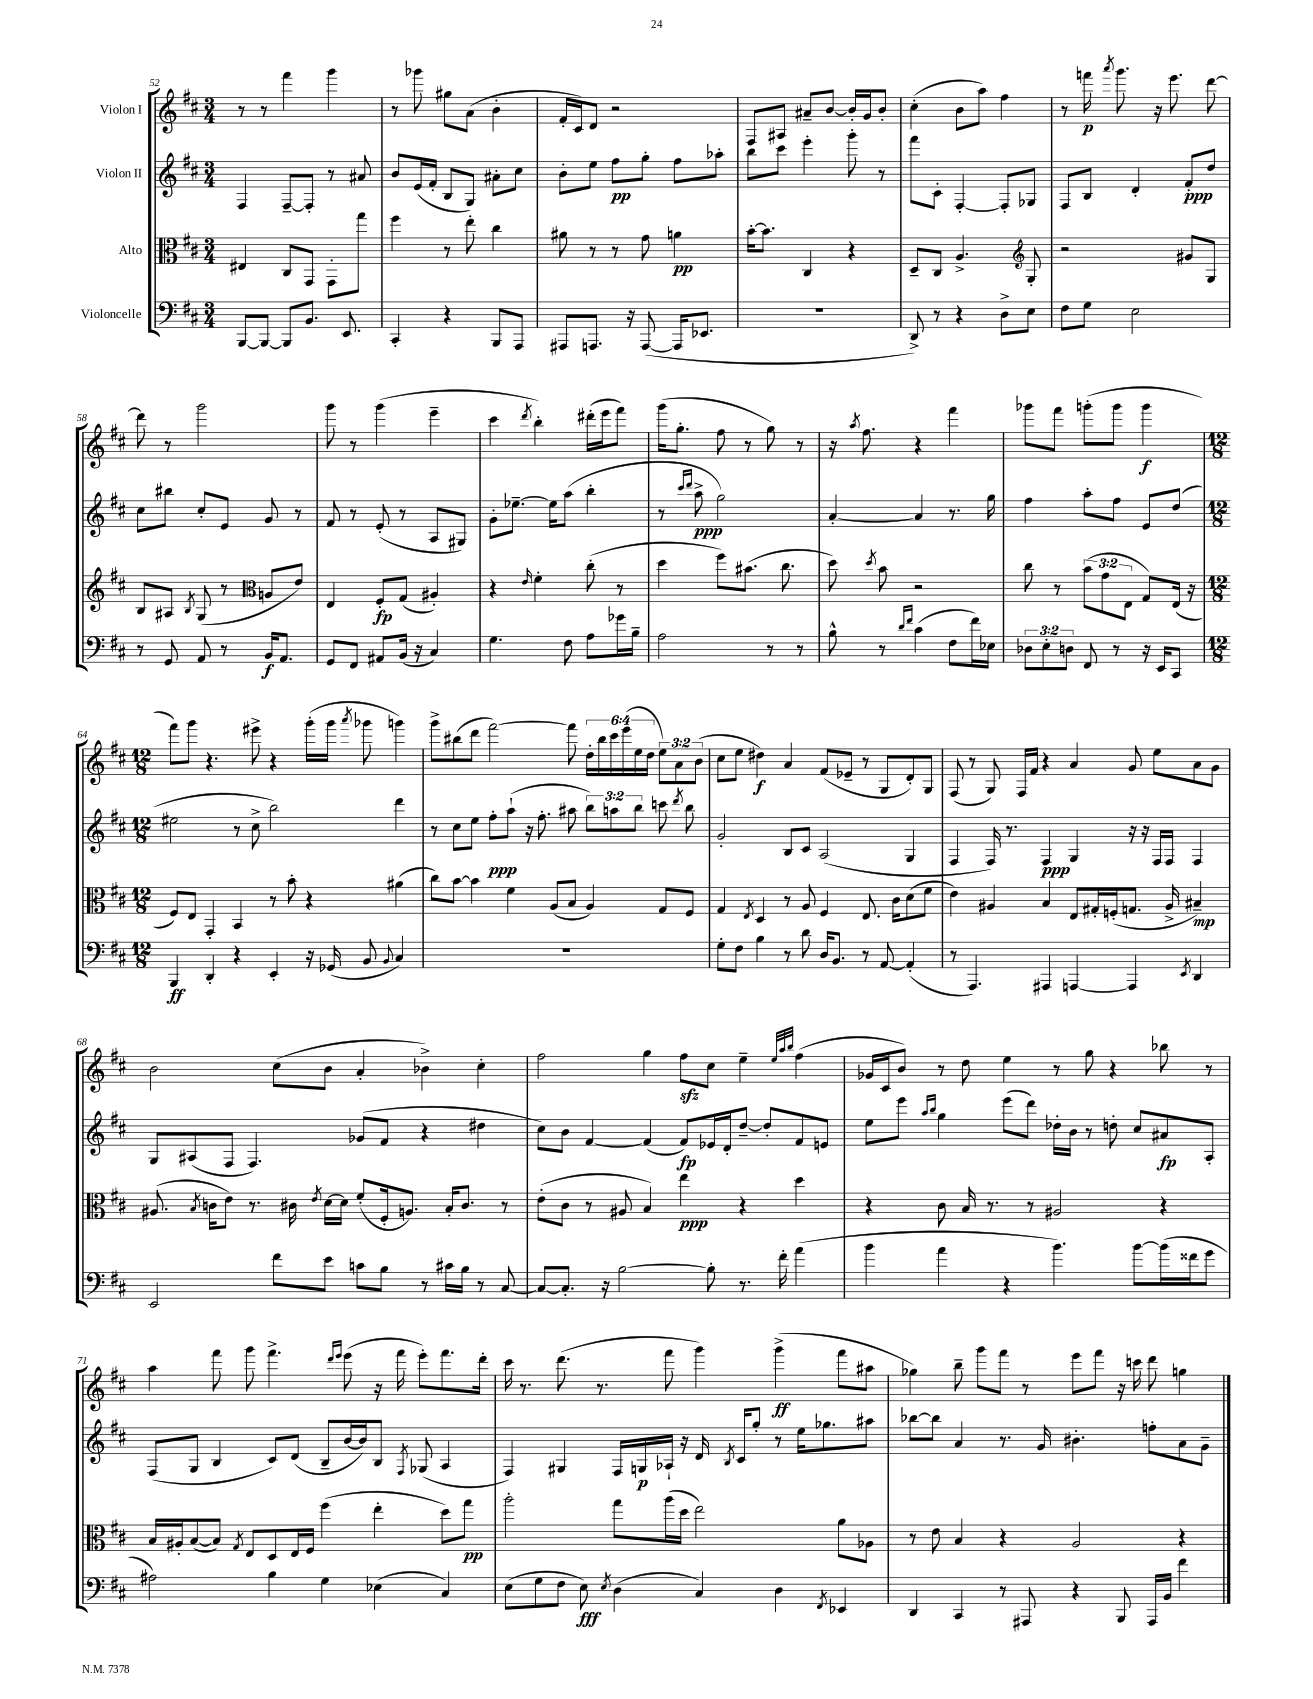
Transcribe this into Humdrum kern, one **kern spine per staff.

**kern	**kern	**kern	**kern
*staff4	*staff3	*staff2	*staff1
*clefF4	*clefC3	*clefG2	*clefG2
*k[f#c#]	*k[f#c#]	*k[f#c#]	*k[f#c#]
*M3/4	*M3/4	*M3/4	*M3/4
[8BBB	4E#	4F#	8r
8BBB_	.	.	8r
8BBB]	8C#	[8F#~	4fff#
8.BB	8GG	8F#']	.
.	8GG'	8r	4ggg
8.EE	.	.	.
.	8gg	8a#	.
=	=	=	=
4CC#'	4ff#	8b	8r
.	.	(16e	8ggg-
.	.	16f#'	.
4r	8r	8B	8gg#
.	8ee'	8G)	(8a
8BBB	4cc#	8a#'	4b'
8AAA	.	8cc#	.
=	=	=	=
8AAA#	8a#	8b'	16f#'
.	.	.	16c#)
8.AAA	8r	8ee	8d
.	8r	8ff#	2r
16r	.	.	.
([8AAA	8g	8gg'	.
16AAA]	4a	8ff#	.
8.EE-	.	.	.
.	.	8aa-'	.
=	=	=	=
2.r	[16b'	8bb	8F#
.	8.b]	.	.
.	.	8ccc#	8A#
.	4C#	4eee'	8a#~
.	.	.	[8b
.	4r	8ggg'	16b']
.	.	.	16g
.	.	8r	8b'
=	=	=	=
8DD^)	8D~	8fff#	(4cc#'
8r	8C#	8c#'	.
4r	4.A^	[4F#'	8b
.	.	.	8aa)
8D^	.	8F#']	4ff#
8E	8G'	8G-	.
=	=	=	=
*	*clefG2	*	*
8F#	2r	8F#	8r
8G	.	8B	16fff
.	.	.	8qaaa
.	.	.	8.ggg
2E	.	4d'	.
.	.	.	16r
.	.	.	8.eee
.	8g#	8f#'	.
.	8G	8dd	[8ddd
=	=	=	=
8r	8B	8cc#	8ddd]
8GG	8A#	8bb#	8r
.	8qB	.	.
8AA	(8G	8cc#'	2ggg
8r	8r	8e	.
16BB	8A	8g	.
8.AA	.	.	.
.	8e)	8r	.
=	=	=	=
*	*clefC3	*	*
8GG	4E	8f#	8ggg
8FF#	.	8r	8r
8AA#	8F#'	(8e'	(4ggg
(16BB	(8G	8r	.
16r	.	.	.
4C#)	4A#')	8A	4eee~
.	.	8G#)	.
=	=	=	=
4.G	4r	8g'	4ccc#
.	.	[8.ee-~	.
.	16qqe	.	8qddd
.	4f#'	.	4bb')
.	.	16ee-]	.
8F#	.	(8aa	.
8A	(8cc#'	4bb'	(16ddd#'
.	.	.	16eee
16g-	8r	.	8fff#)
16B~	.	.	.
=	=	=	=
2A	4dd	8r	(16ggg
.	.	.	8.gg'
.	.	16qqccc#	.
.	.	16qqddd	.
.	.	8aa^	.
.	8ff#)	2gg)	8ff#
.	(8.b#	.	8r
8r	.	.	8gg)
.	8.cc#	.	.
8r	.	.	8r
=	=	=	=
8B^^	8dd)	[4a'	16r
.	.	.	8qaa
.	.	.	8.ff#
.	8qdd	.	.
8r	8b	.	.
16qqd	.	.	.
16qqf#	.	.	.
(4c#	2r	4a]	4r
8F#	.	8.r	4fff#
16f#)	.	.	.
16E-	.	16gg	.
=	=	=	=
12D-	8cc#	4ff#	8ggg-
12E'	.	.	.
.	8r	.	8fff#
12D	.	.	.
8FF#	(12b	8aa'	(8ggg'
.	12g	.	.
8r	.	8ff#	8ggg
.	12E	.	.
16r	8G)	8e	4ggg
16EE	.	.	.
8CC#	(16E	(8dd	.
.	16r	.	.
=	=	=	=
*M12/8	*M12/8	*M12/8	*M12/8
4BBB	8F#)	2ee#	8fff#)
.	8E	.	8ggg
4DD'	4GG'	.	4.r
4r	4BB	8r	.
.	.	8cc#^	8eee#^
4EE'	8r	2bb)	4r
.	8b'	.	.
16r	4r	.	(16ggg'
(16GG-	.	.	16ggg
.	.	.	8qaaa
8BB	.	.	8ggg-
8qqBB	.	.	.
4C#)	(4a#	4ddd	4ggg)
=	=	=	=
1.r	8cc#)	8r	8ggg^
.	[8b	8cc#	(8bb#
.	4b]	8ee	8ddd
.	.	8ff#'	[2fff#)
.	4f#	(8aa`	.
.	.	16r	.
.	.	8.ff#'	.
.	(8A	.	.
.	8B	8aa#	8fff#]
.	4A)	12bb)	24dd'
.	.	.	24bb#
.	.	12aa	24ccc#
.	.	.	(24eee
.	.	12bb	24ee
.	.	.	24dd
.	8G	8ccc	12ee)
.	.	.	12a
.	.	8qddd	.
.	8F#	8bb	.
.	.	.	(12b
=	=	=	=
8G'	4G	2g'	8cc#
8F#	.	.	8ee
.	8qE	.	.
4B	4D	.	4dd#)
8r	8r	8B	4a
8d	8A	8c#	.
16D	4F#	(2A	(8f#
8.BB	.	.	.
.	.	.	8e-~
8r	8.E	.	8r
[8AA	.	.	8G
.	16c#	.	.
(4AA']	(8d	4G	8d')
.	8f#	.	8G
=	=	=	=
8r	4e)	4F#	(8F#
4.AAA)	.	.	8r
.	4A#	16F#)	8G)
.	.	8.r	.
.	.	.	16F#
.	.	.	16f#
4AAA#	4B	4F#	4r
[4AAA	8E	4G	4a
.	16G#'	.	.
.	(16F'	.	.
4AAA]	8.G	16r	8g
.	.	16r	.
.	.	16F#	8ee
.	16A#^	16F#	.
8qEE	.	.	.
4DD	4B#~)	4F#	8a
.	.	.	8g
=	=	=	=
2EE	(8.A#	8G	2b
.	.	(8A#	.
.	8qB	.	.
.	16c	.	.
.	8e)	8F#	.
.	8.r	4.F#)	.
8f#	.	.	(8cc#
.	16c#	.	.
.	8qe	.	.
8e	[16d	.	8b
.	16d]	.	.
8c	(8f#'	(8g-	4a'
8B	16F#'	8f#	.
.	8.A)	.	.
8r	.	4r	4b-^)
16c#	16B'	.	.
16B	8.c#	.	.
8r	.	4dd#	4cc#'
[8C#	8r	.	.
=	=	=	=
8C#_	(8e'	8cc#)	2ff#
8.C#']	8c#	8b	.
.	8r	[4f#	.
16r	.	.	.
[2B	8A#	.	.
.	4B)	(4f#]	4gg
.	4ee	8f#)	8ff#
8B']	.	16e-	8cc#
.	.	16d'	.
8.r	4r	[8dd~	4ee~
.	.	8dd']	.
16f#'	.	.	.
.	.	.	32qqee
.	.	.	32qqaa
.	.	.	32qqbb
(4a	4dd	8f#	(4ff#
.	.	8e	.
=	=	=	=
4b	4r	8ee	16g-
.	.	.	16c#
.	.	8eee	8b)
.	.	16qqaa	.
.	.	16qqbb	.
4a	8c#	4gg	8r
.	16B	.	8dd
.	8.r	.	.
4r	.	(8eee	4ee
.	8r	8ddd)	.
4.b)	2A#	16dd-'	8r
.	.	16b	.
.	.	8r	8gg
.	.	8dd'	4r
[8b	.	8cc#	.
(16b]	4r	8a#	8bb-
16f##	.	.	.
8g	.	8A'	8r
=	=	=	=
2A#)	16B	(8F#	4aa
.	16A#'	.	.
.	([8B	8G	.
.	8B])	4B	8fff#
.	8qG	.	.
.	8E	.	8ggg
4B	8D	8c#)	4.fff#^
.	16E	(8d	.
.	16F#	.	.
4G	(4ff#	8B~	.
.	.	.	16qqddd
.	.	.	16qqeee
.	.	[16b	(8eee
.	.	16b])	.
(4E-	4ee'	8B	16r
.	.	.	16fff#
.	.	8qF#	.
.	.	(8G-	8eee')
4C#)	8dd)	4A	8.fff#
.	8gg	.	.
.	.	.	16ddd'
=	=	=	=
(8E	2aa'	4F#)	16ccc#
.	.	.	8.r
8G	.	.	.
8F#	.	4G#	(8.ddd
8E)	.	.	.
.	.	.	8.r
8qE	.	.	.
(4D	8gg	16F#	.
.	.	16G	.
.	(16aa	16A-`	8fff#
.	16dd	16r	.
4C#)	2ee)	16d	4ggg)
.	.	8qB	.
.	.	16c#	.
.	.	8gg'	.
4D	.	8r	(4ggg^
.	.	16ee	.
.	.	8.gg-	.
8qFF#	.	.	.
4EE-	8a	.	8fff#
.	8A-	8aa#	8aa#
=	=	=	=
4DD	8r	[8bb-	4gg-)
.	8e	8bb-]	.
4CC#	4B	4a	8bb~
.	.	.	8ggg
8r	4r	8.r	8fff#
8AAA#	.	.	8r
.	.	16g	.
4r	2A	4.b#'	8eee
.	.	.	8fff#
8BBB	.	.	16r
.	.	.	16ccc
16AAA#	.	8ff'	8ddd
16BB	.	.	.
4f#	4r	8a	4gg
.	.	8g~	.
==	==	==	==
*-	*-	*-	*-
